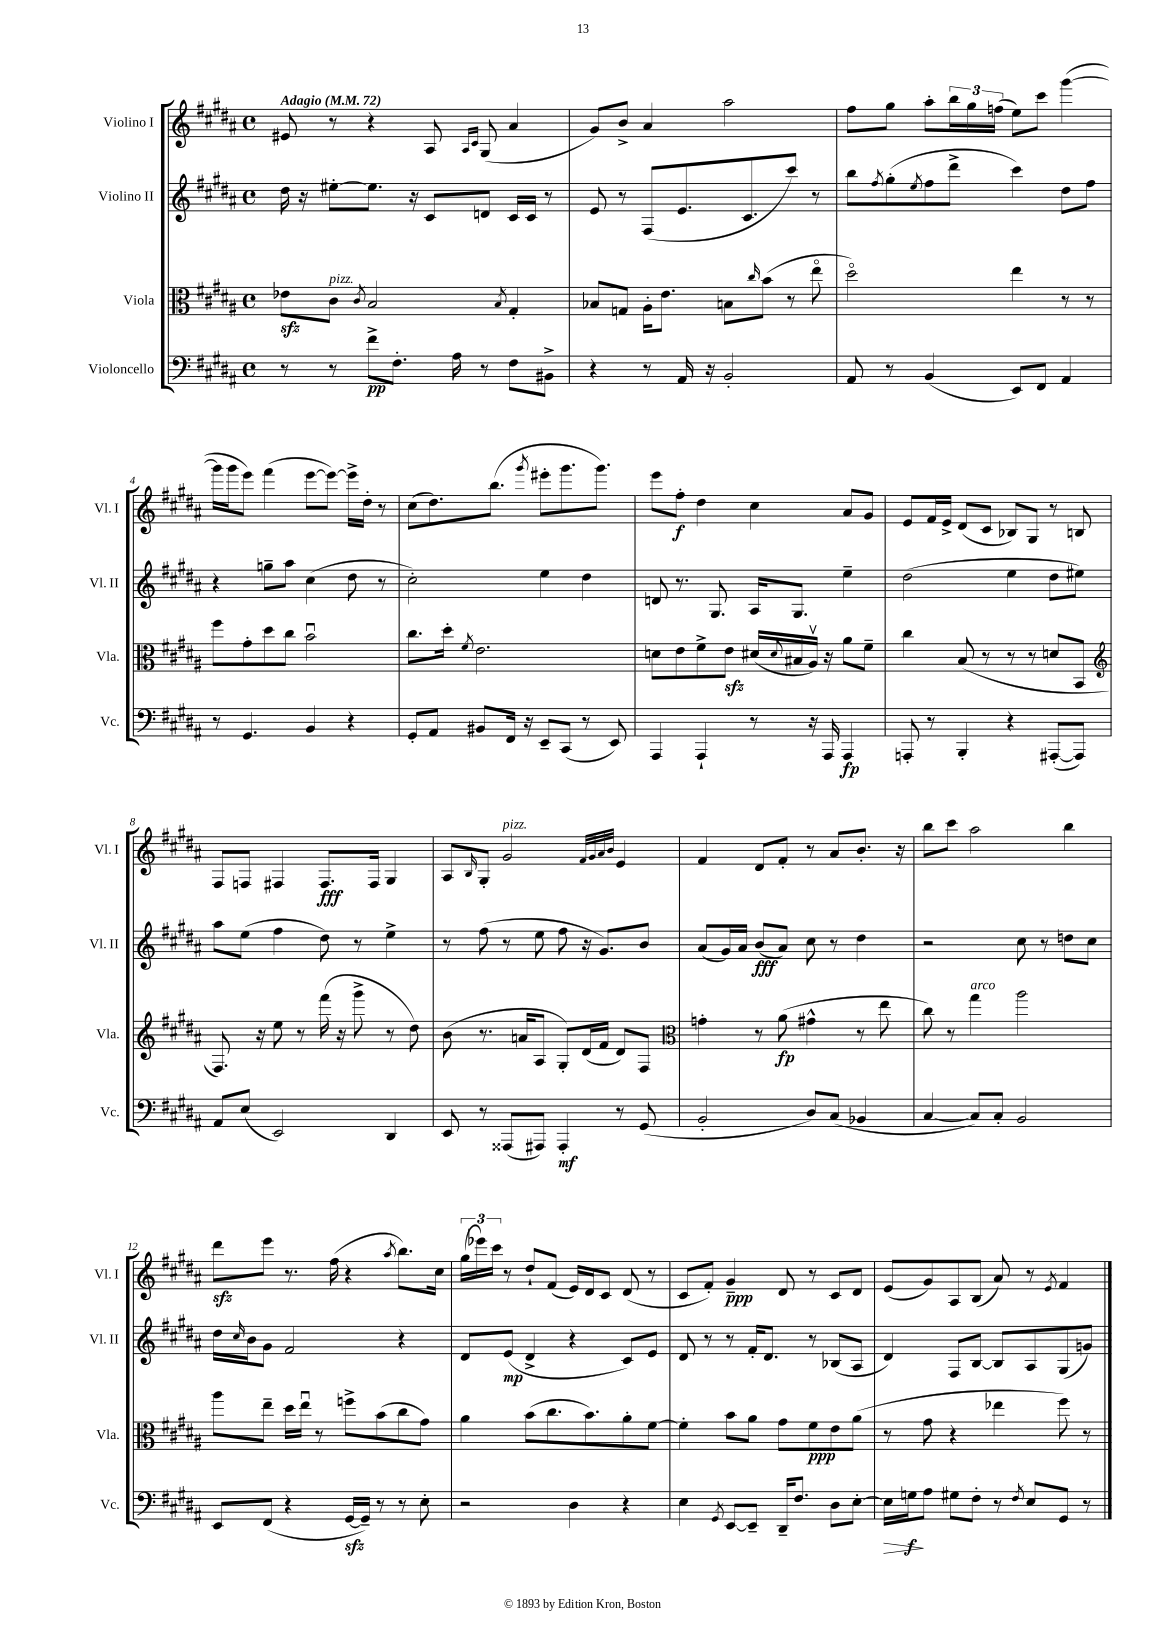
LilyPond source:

<<
\new StaffGroup <<
\new Staff = "s0" \with { instrumentName = "Violino I" shortInstrumentName = "Vl. I" } {
    \clef treble \key b \major \defaultTimeSignature \time 4/4 \tempo "Adagio" 4 = 72
    eis'8 r8 r4 ais8 \grace { ais16 cis'16 } gis8( ais'4 |
    gis'8) b'8-> ais'4 ais''2 |
    fis''8 gis''8 ais''8-. \tuplet 3/2 { b''16 gis''16 f''16( } e''8) cis'''8 gis'''4~( |
    gis'''16 gis'''16 e'''8) fis'''4( e'''8~ e'''8~) e'''16-> dis''16-. r8 |
    cis''8( dis''8.) b''8.( \acciaccatura { gis'''8 } eis'''8-. gis'''8. gis'''8.) |
    e'''8 fis''8-.\f dis''4 cis''4 ais'8 gis'8 |
    e'8 fis'16 e'16-> dis'8( cis'8 bes8) gis8 r8 b8 |
    fis8 f8 fis4 fis8.\fff fis16 gis4 |
    ais8 \grace { b16 } gis8-. gis'2^\markup { \italic "pizz." } \grace { fis'32 gis'32 ais'32 b'32 } e'4 |
    fis'4 dis'8 fis'8-. r8 ais'8 b'8.-. r16 |
    b''8 cis'''8 ais''2 b''4 |
    dis'''8\sfz e'''8 r8. fis''16( r4 \acciaccatura { ais''8 } b''8.) cis''16 |
    \tuplet 3/2 { gis''16( ees'''16) cis'''16 } r8 dis''8-! fis'8( e'16) dis'16 cis'8 dis'8( r8 |
    cis'8 fis'8-.) gis'4--\ppp dis'8 r8 cis'8 dis'8 |
    e'8( gis'8) ais8 b8( ais'8) r8 \acciaccatura { e'8 } fis'4 \bar "|." |
}
\new Staff = "s1" \with { instrumentName = "Violino II" shortInstrumentName = "Vl. II" } {
    \clef treble \key b \major \defaultTimeSignature \time 4/4
    dis''16 r16 eis''8~-. eis''8. r16 cis'8 d'8 cis'16 cis'16 r8 |
    e'8 r8 fis8( e'8. cis'8. cis'''8) r8 |
    b''8 \acciaccatura { fis''8 } gis''8-.( \acciaccatura { e''8 } fis''8 dis'''8-> cis'''4) dis''8 fis''8 |
    r4 g''8-- ais''8 cis''4( dis''8 r8 |
    cis''2-.) e''4 dis''4 |
    d'8 r8. gis8. ais16 gis8. e''4-- |
    dis''2( e''4 dis''8 eis''8) |
    ais''8 e''8( fis''4 dis''8) r8 e''4-> |
    r8 fis''8( r8 e''8 fis''8 r16 gis'8.) b'8 |
    ais'8( gis'16) ais'16 b'8\fff( ais'8) cis''8 r8 dis''4 |
    r2 cis''8 r8 d''8 cis''8 |
    dis''16 \grace { cis''16 } b'16 gis'8 fis'2 r4 |
    dis'8 e'8\mp( dis'4-> r4 cis'8) e'8 |
    dis'8 r8 r8 fis'16-. dis'8. r8 bes8( ais8 |
    dis'4) fis8 b8~ b8 ais8 gis8( g'8) \bar "|." |
}
\new Staff = "s2" \with { instrumentName = "Viola" shortInstrumentName = "Vla." } {
    \clef alto \key b \major \defaultTimeSignature \time 4/4
    ees'8\sfz cis'8^\markup { \italic "pizz." } \acciaccatura { cis'8 } b2 \acciaccatura { b8 } gis4-. |
    bes8 g8 ais16-. e'8. b8 \grace { cis''16 } b'8( r8 e''8\flageolet |
    dis''2\flageolet) e''4 r8 r8 |
    fis''8 gis'8-. dis''8 cis''8 b'2\downbow |
    cis''8. dis''16-. \acciaccatura { fis'8 } e'2. |
    d'8 e'8 fis'8-> e'8\sfz dis'16( \appoggiatura { dis'8 } bis16 ais16\upbow) r16 ais'8 fis'8-- |
    cis''4 b8( r8 r8 r8 d'8 b,8 |
    \clef treble fis8.) r16 e''8 r8 fis'''16( r16 gis'''8-> r8 dis''8) |
    b'8( r8. a'16 ais8 gis8-.) dis'16( fis'16 dis'8) fis8 |
    \clef alto g'4-. r8 ais'8\fp( gis'4-^ r8 e''8 |
    cis''8) r8 gis''4^\markup { \italic "arco" } ais''2 |
    ais''8 e''8-- dis''16 e''16\downbow r8 f''8-> b'8( cis''8 gis'8) |
    ais'4 b'8( cis''8. b'8.) ais'8-. fis'8~ |
    fis'4-. b'8 ais'8 gis'8 fis'8\ppp e'8 ais'8( |
    r8 gis'8 r4 ees''4 fis''8) r8 \bar "|." |
}
\new Staff = "s3" \with { instrumentName = "Violoncello" shortInstrumentName = "Vc." } {
    \clef bass \key b \major \defaultTimeSignature \time 4/4
    r8 r8 fis'8->\pp fis8.-. ais16 r8 fis8 bis,8-> |
    r4 r8 ais,16 r16 b,2-. |
    ais,8 r8 b,4( e,8) fis,8 ais,4 |
    r8 gis,4. b,4 r4 |
    gis,8-. ais,8 bis,8 fis,16 r16 e,8-- cis,8( r8 e,8) |
    ais,,4 ais,,4-! r8 r16 ais,,16 ais,,4\fp |
    a,,8-. r8 b,,4-. r4 ais,,8~-.( ais,,8) |
    ais,8 e8( e,2) dis,4 |
    e,8 r8 aisis,,8( ais,,8) ais,,4-.\mf r8 gis,8( |
    b,2-. dis8) cis8( bes,4 |
    cis4~ cis8) cis8-. b,2 |
    e,8 fis,8( r4 gis,16~\sfz gis,16--) r8 r8 e8-. |
    r2 dis4 r4 |
    e4 \acciaccatura { gis,8 } e,8~ e,8-- dis,16-- fis8. dis8 e8~-. |
    e16\> g16\f\! ais8 gis8 fis8-. r8 \acciaccatura { fis8 } e8 gis,8 r8 \bar "|." |
}
>>
>>
